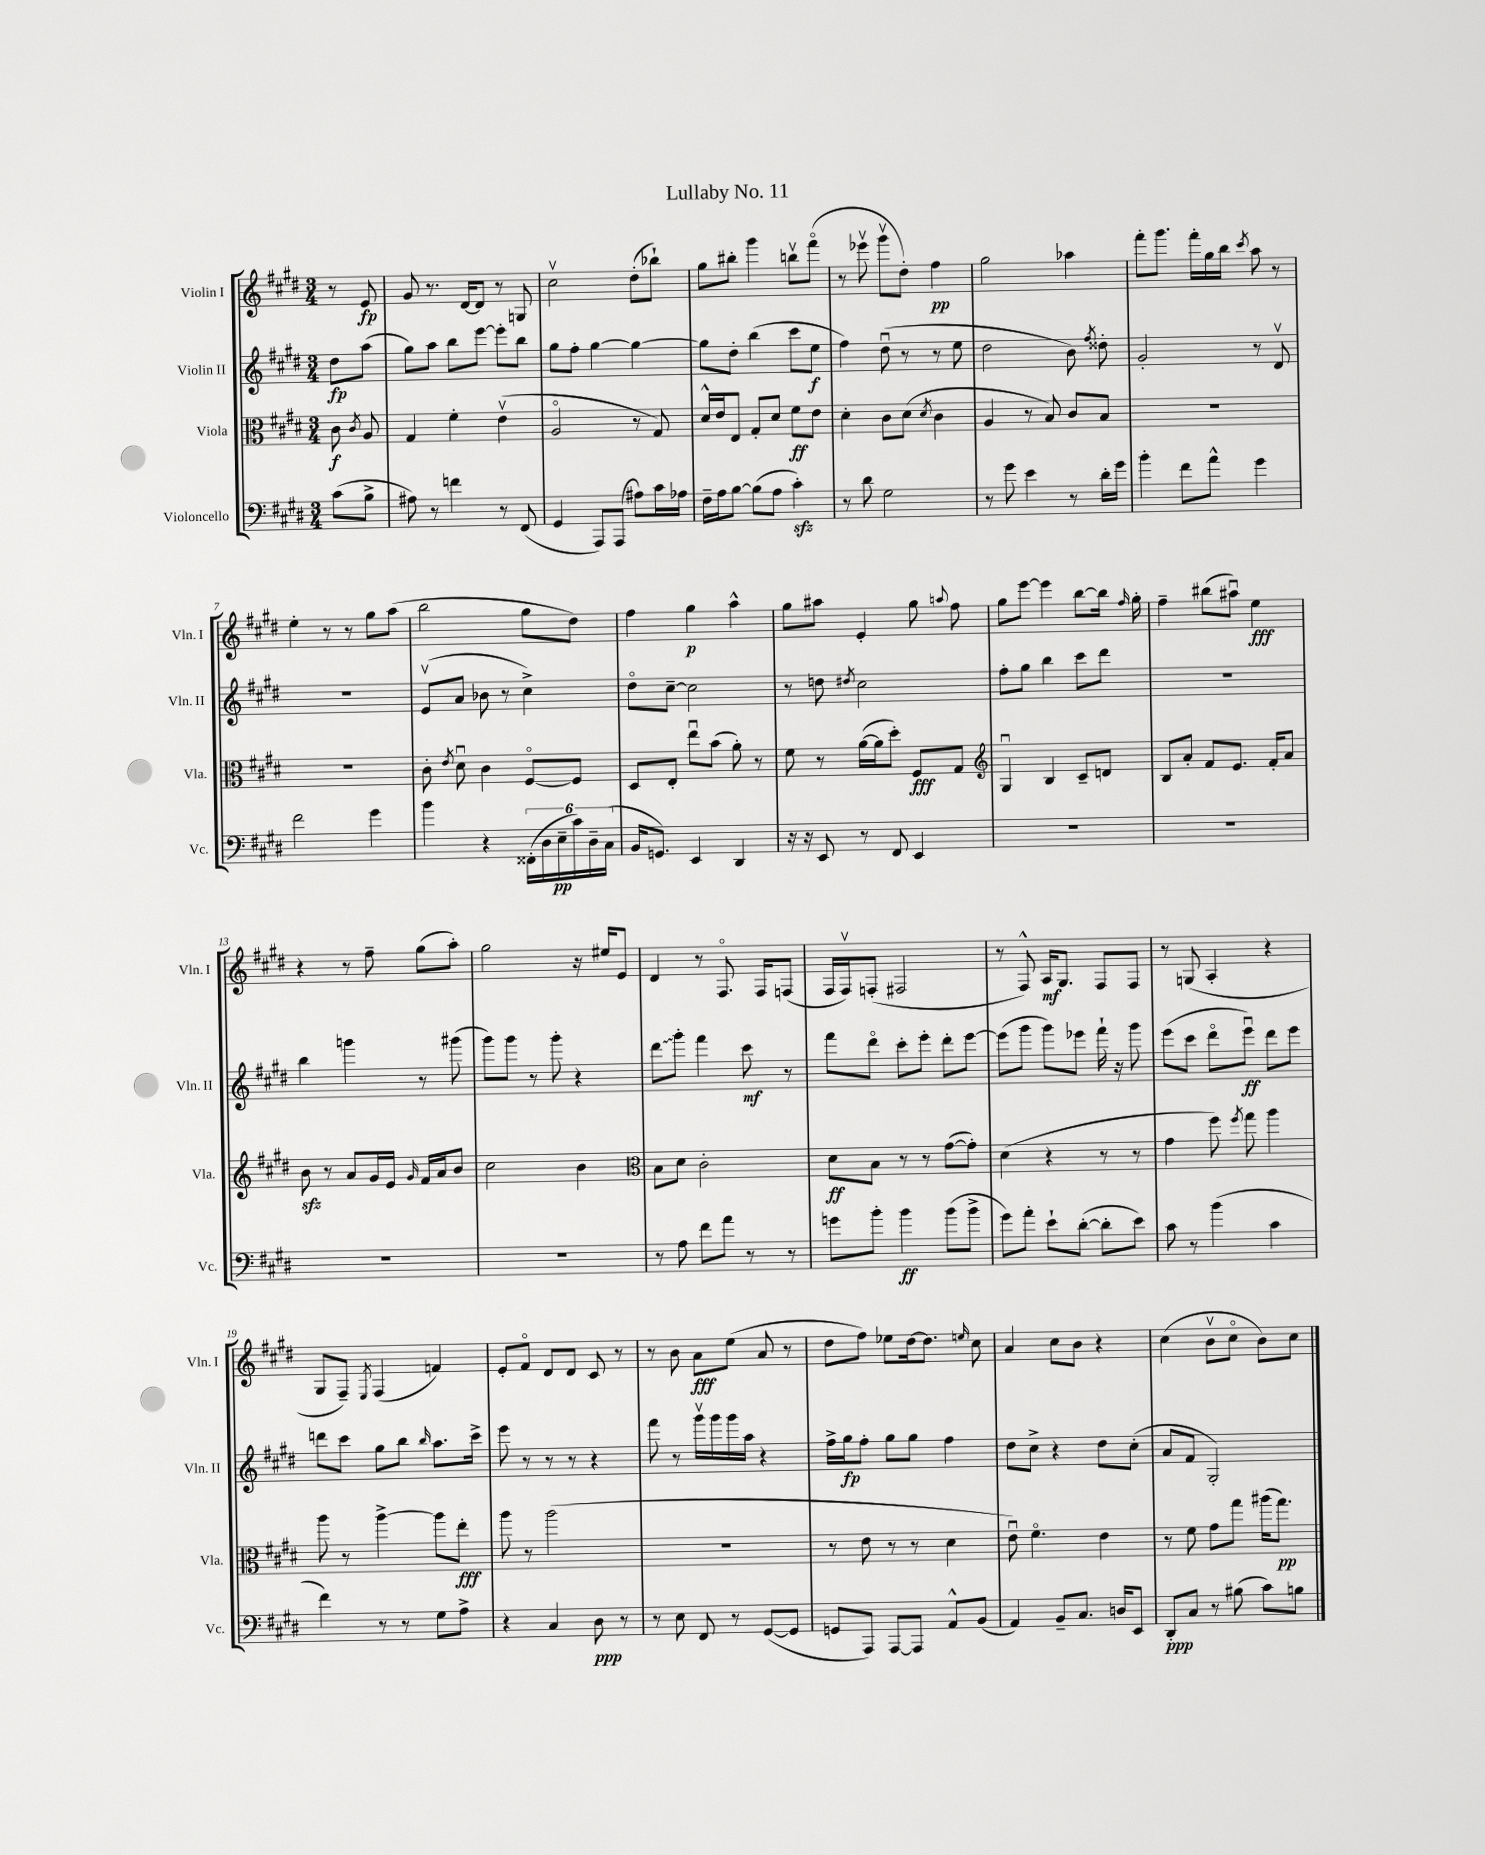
\header { title = "Lullaby No. 11" }
<<
\new StaffGroup <<
\new Staff = "s0" \with { instrumentName = "Violin I" shortInstrumentName = "Vln. I" } {
    \clef treble \key e \major \numericTimeSignature \time 3/4 \partial 4
    \autoBeamOff r8 e'8\fp |
    gis'8 r8. dis'16[~ dis'8] r8 g8 |
    cis''2\upbow dis''8[-.( bes''8]-!) |
    gis''8[ bis''8]-. gis'''4 b''8[\upbow fis'''8]\flageolet( |
    r8 ees'''8\upbow gis'''8[\upbow dis''8]-.) fis''4\pp |
    gis''2 aes''4 |
    fis'''8[-. gis'''8.] fis'''16[-. gis''16 b''16] \acciaccatura { cis'''8 } a''8 r8 |
    e''4-. r8 r8 gis''8[ a''8]( |
    b''2 gis''8[ dis''8]) |
    fis''4 gis''4\p a''4-^ |
    gis''8[ ais''8] e'4-. gis''8 \appoggiatura { a''8 } fis''8 |
    gis''8[ e'''8]~ e'''4 b''8[~ b''16] \grace { fis''16 } gis''16-. |
    fis''4-- bis''8[( ais''8]\downbow) e''4\fff |
    r4 r8 fis''8-- gis''8[( a''8]-.) |
    gis''2 r16 eis''16[ e'8] |
    dis'4 r8 fis8.\flageolet fis16[ f8]( |
    fis16[ fis16\upbow) f8]-.( fis2 |
    r8 fis8-^) a16[\mf gis8.] fis8[ fis8] |
    r8 g8( a4-. r4 |
    gis8[ fis8]--) \acciaccatura { e8 } fis4( f'4) |
    e'8[-. fis'8]\flageolet dis'8[ dis'8] cis'8 r8 |
    r8 b'8 a'8[\fff e''8]( a'8 r8 |
    dis''8[ fis''8]) ees''8[ dis''16~ dis''8.] \grace { e''16 } cis''8 |
    a'4 cis''8[ b'8] r4 |
    cis''4( b'8[\upbow cis''8]\flageolet b'8[) cis''8] \bar "|." |
}
\new Staff = "s1" \with { instrumentName = "Violin II" shortInstrumentName = "Vln. II" } {
    \clef treble \key e \major \numericTimeSignature \time 3/4 \partial 4
    \autoBeamOff dis''8[\fp a''8]( |
    gis''8[) a''8] b''8[ e'''8]~ e'''8[-. b''8] |
    gis''8[ fis''8]-. gis''4~ gis''4~ |
    gis''8[ dis''8]-. b''4( cis'''8[ e''8]\f |
    fis''4) dis''8\downbow( r8 r8 e''8 |
    dis''2 b'8) \acciaccatura { fis''8 } disis''8-. |
    gis'2-. r8 dis'8\upbow |
    R2. |
    e'8[\upbow( a'8] bes'8 r8 cis''4->) |
    dis''8[\flageolet cis''8]~-- cis''2 |
    r8 d''8 \acciaccatura { dis''8 } cis''2 |
    fis''8[-. gis''8] b''4 cis'''8[ dis'''8] |
    R2. |
    b''4 g'''4 r8 gis'''8( |
    gis'''8[) gis'''8] r8 gis'''8-. r4 |
    \once \override Glissando.style = #'zigzag dis'''8[\glissando gis'''8]-. fis'''4 cis'''8\mf r8 |
    fis'''8[ dis'''8]\flageolet cis'''8[-. e'''8]-. dis'''8[-. e'''8]~ |
    e'''8[( gis'''8] gis'''8[) ees'''8] fis'''16-! r16 gis'''8 |
    e'''8[( cis'''8] dis'''8[\flageolet e'''8]\downbow\ff) dis'''8[ e'''8] |
    d'''8[ cis'''8] gis''8[ b''8] \grace { b''16 } a''8.[ cis'''16]-> |
    e'''8 r8 r8 r8 r4 |
    fis'''8 r8 gis'''16[\upbow gis'''16 gis'''16 a''16] r4 |
    fis''16[-> gis''16\fp fis''8]-. gis''8[ gis''8] fis''4 |
    dis''8[ cis''8]-> r4 dis''8[ cis''8]-.( |
    a'8[ fis'8] gis2-.) \bar "|." |
}
\new Staff = "s2" \with { instrumentName = "Viola" shortInstrumentName = "Vla." } {
    \clef alto \key e \major \numericTimeSignature \time 3/4 \partial 4
    \autoBeamOff cis'8\f \acciaccatura { cis'8 } a8 |
    gis4 fis'4-. e'4\upbow( |
    a2\flageolet r8 gis8) |
    dis'16[-^ e'16 e8] gis8[-. dis'8] fis'8[\ff e'8] |
    dis'4-. cis'8[ dis'8]( \acciaccatura { dis'8 } cis'4 |
    a4 r8 b8) cis'8[ b8] |
    R2. |
    R2. |
    cis'8-. \acciaccatura { e'8 } dis'8\downbow cis'4 fis8[~\flageolet fis8] |
    dis8[ e8]-. e''8[\downbow b'8]( a'8-.) r8 |
    fis'8 r8 a'16[~( a'16 dis''8]-.) fis8[\fff gis8] |
    \clef treble gis4\downbow b4 cis'8[-- d'8] |
    b8[ a'8]-. fis'8[ e'8.] fis'16[-. a'8] |
    b'8\sfz r8 a'8[ gis'16 e'16] \grace { gis'16 } fis'16[ a'16 b'8] |
    cis''2 b'4 |
    \clef alto b8[ dis'8] cis'2-. |
    dis'8[\ff b8] r8 r8 gis'8[~( gis'8]-.) |
    dis'4( r4 r8 r8 |
    gis'4 fis''8) \acciaccatura { fis''8 } gis''8 a''4 |
    a''8 r8 a''4~-> a''8[ e''8]-.\fff |
    a''8 r8 a''2( |
    R2. |
    r8 e'8 r8 r8 dis'4 |
    e'8\downbow) fis'4.\flageolet e'4 |
    r8 fis'8 gis'8[ gis''8] ais''16[( gis''8.]\pp) \bar "|." |
}
\new Staff = "s3" \with { instrumentName = "Violoncello" shortInstrumentName = "Vc." } {
    \clef bass \key e \major \numericTimeSignature \time 3/4 \partial 4
    \autoBeamOff cis'8[( b8]-> |
    ais8) r8 f'4 r8 fis,8( |
    gis,4 a,,8[) a,,8]( ais8[) cis'16 aes16] |
    fis16[-- a16 b8]~ b8[( a8] cis'4-.\sfz) |
    r8 dis'8 gis2 |
    r8 gis'8 e'4 r8 dis'16[-. gis'16] |
    b'4-. fis'8[ a'8]-^ gis'4 |
    fis'2 gis'4 |
    b'4 r4 \tuplet 6/4 { fisis,16[-.( dis16 e16--\pp cis'16) dis16-- cis16]( } |
    b,16[ g,8.]) e,4 dis,4 |
    r16 r16 e,8 r8 fis,8 e,4 |
    R2. |
    R2. |
    R2. |
    R2. |
    r8 a8 fis'8[ a'8] r8 r8 |
    g'8[ b'8]-. b'4\ff b'8[( b'8]-> |
    gis'8[) a'8]-. e'8[-! dis'8]~-.( dis'8[-. e'8]) |
    cis'8 r8 b'4( cis'4 |
    fis'4) r8 r8 gis8[ a8]-> |
    r4 cis4 dis8\ppp r8 |
    r8 e8 fis,8 r8 gis,8[~( gis,8] |
    g,8[ a,,8]) a,,8[~ a,,8] a,8[-^ b,8]( |
    a,4) b,8[-- cis8.] d16[ e,8] |
    dis,8[-.\ppp cis8] r8 bis8( cis'8[) b8] \bar "|." |
}
>>
>>
